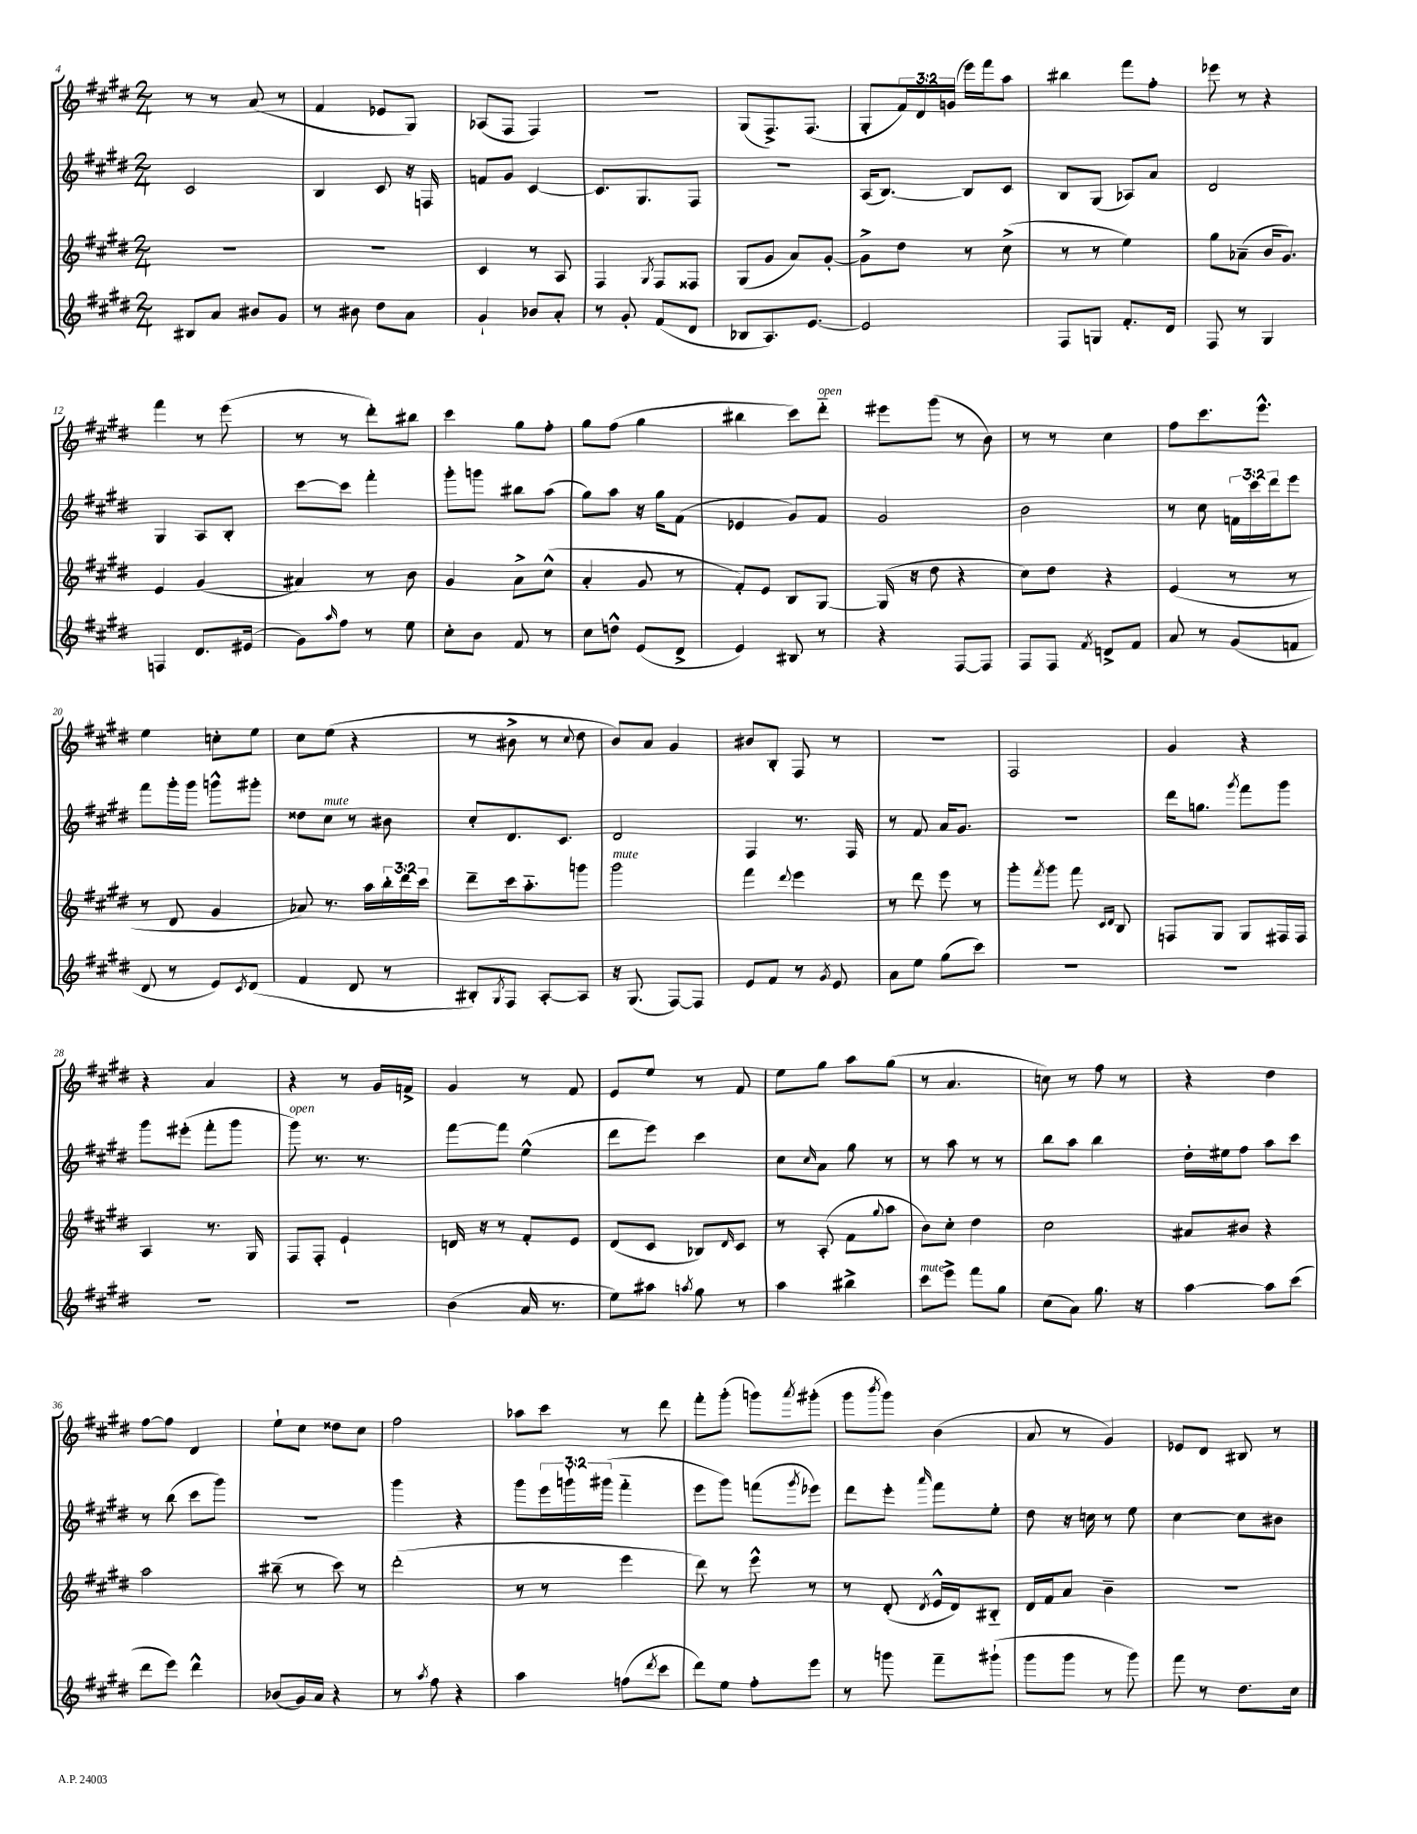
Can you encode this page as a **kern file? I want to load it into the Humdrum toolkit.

**kern	**kern	**kern	**kern
*part4	*part3	*part2	*part1
*staff4	*staff3	*staff2	*staff1
*clefG2	*clefG2	*clefG2	*clefG2
*k[f#c#g#d#]	*k[f#c#g#d#]	*k[f#c#g#d#]	*k[f#c#g#d#]
*M2/4	*M2/4	*M2/4	*M2/4
=4	=4	=4	=4
8B#X/L	2r	2c#/	8r
8a/J	.	.	8r
8b#X/L	.	.	(8a/
8g#/J	.	.	8r
=5	=5	=5	=5
8r	2r	4B/	4f#/
8b#X\	.	.	.
8dd#\L	.	8c#/	8e-X/L
8a\J	.	16r	8G#/J)
.	.	16Fn/	.
=6	=6	=6	=6
4g#`/	4c#/	8fn/L	(8A-X/L
.	.	8g#/J	8F#/J
8b-X/L	8r	[4c#/	4F#/)
8a'/J	8A/	.	.
=7	=7	=7	=7
8r	4F#/	8.c#/L]	2r
8g#'/	.	.	.
.	.	8.G#/	.
.	8qG#/	.	.
(8f#/L	8F#/L	.	.
8d#/J	8F##X/J	8F#/J	.
=8	=8	=8	=8
8B-X/L	(8G#/L	2r	(8G#/L
8.A/)	8g#/J	.	8.F#^/)
.	8a/L)	.	.
[8.e/J	.	.	(8.F#/J
.	[8g#'/J	.	.
=9	=9	=9	=9
2e/]	8g#^\L]	(16A/KL	8G#'/L
.	.	[8.B/J)	.
.	8dd#\J	.	24f#/L)
.	.	.	24d#/
.	.	.	(24gn/JJ
.	8r	8B/L]	16eee\LL)
.	.	.	16fff#\J
.	(8cc#^\	8c#/J	8aa\J
=10	=10	=10	=10
8F#/L	8r	8B/L	4bb#X\
8Gn/J	8r	(8G#/J	.
8.f#'/L	4ee\)	8A-X/L)	8fff#\L
.	.	8a/J	8ff#'\J
16d#/Jk	.	.	.
=11	=11	=11	=11
8F#/	8gg#\L	2d#/	8eee-X\
8r	(8a-X~\J	.	8r
4G#/	16b/KL	.	4r
.	8.g#/J)	.	.
!!LO:LB:g=z
=12	=12	=12	=12
4Fn/	4e/	4G#/	4fff#\
8.d#/L	(4g#/	8A/L	8r
.	.	8B'/J	(8eee\
(16e#X/Jk	.	.	.
=13	=13	=13	=13
8g#\L)	4a#X/)	[8ccc#\L	8r
16qqaa/	.	.	.
8ff#\J	.	8ccc#\J]	8r
8r	8r	4fff#'\	8ddd#'\L)
8ee\	8b\	.	8bb#X\J
=14	=14	=14	=14
8cc#'\L	4g#/	8ggg#'\L	4ccc#\
8b\J	.	8gggn\J	.
8f#/	8a^\L	8bb#X\L	8gg#\L
8r	(8cc#^^\J	(8aa\J	8ff#'\J
=15	=15	=15	=15
8cc#\L	4a'/	8gg#\L)	8gg#\L
8ddn^^\J	.	8aa\J	(8ff#\J
(8e/L	8g#/	16r	4gg#\
.	.	16gg#\KL	.
8d#^/J	8r	(8f#\J	.
=16	=16	=16	=16
4e/)	8f#'/L)	4e-X/	4bb#X\
.	8e/J	.	.
8B#X/	8B/L	8g#/L)	8ccc#\L)
!	!	!	!LO:TX:a:i:t=open
8r	[8G#/J	8f#/J	8ddd#\J
=17	=17	=17	=17
4r	(16G#/]	2g#/	8eee#X\L
.	16r	.	.
.	8dd#\	.	(8ggg#\J
[8F#/L	4r	.	8r
8F#/J]	.	.	8b\)
=18	=18	=18	=18
8F#/L	8cc#\L)	2b\	8r
8F#/J	8dd#\J	.	8r
8qf#/	.	.	.
8dn^/L	4r	.	4cc#\
8f#/J	.	.	.
=19	=19	=19	=19
8a/	(4e/	8r	8ff#\L
8r	.	8cc#\	8.ccc#\
(8g#/L	8r	24fn\LL	.
.	.	24ccc#\	.
.	.	.	8.eee^^\J
.	.	24ddd#\J	.
8fn/J	8r	8eee\J	.
!!LO:LB:g=z
=20	=20	=20	=20
8d#/	8r	8fff#\L	4ee\
8r	8d#/	16ggg#'\L	.
.	.	16ggg#\JJ	.
8e/L)	4g#/	8gggn^^\L	8ccn'\L
8qc#/	.	.	.
(8d#/J	.	8ggg#X'\J	8ee\J
=21	=21	=21	=21
4f#/	8a-X/)	8dd##X\L	8cc#\L
!	!	!LO:TX:a:i:t=mute	!
.	8.r	8cc#\J	(8ee\J
8d#/	.	8r	4r
.	16aa\LL	.	.
8r	24bb'\	8b#X\	.
.	24ddd#\	.	.
.	24ccc#\JJ	.	.
=22	=22	=22	=22
8B#X'/L)	8ddd#~\L	8cc#'/L	8r
8qG#/	.	.	.
8F#/J	16ccc#\k	8.d#/	8b#X^\
.	8.aa\	.	.
[8A'/L	.	.	8r
.	.	8.c#/J	.
.	.	.	8qqcc#/
8A/J]	8gggn\J	.	8dd#\
=23	=23	=23	=23
!	!LO:TX:a:i:t=mute	!	!
16r	2ggg#\	2d#/	8b/L)
(8.G#/	.	.	.
.	.	.	8a/J
[8F#/L)	.	.	4g#/
8F#/J]	.	.	.
=24	=24	=24	=24
8e/L	4fff#\	4F#/	8b#X/L
8f#/J	.	.	8B'/J
.	8qqddd#/	.	.
8r	4eee\	8.r	8F#/
8qg#/	.	.	.
8e/	.	.	8r
.	.	16F#/	.
=25	=25	=25	=25
8a\L	8r	8r	2r
8ee\J	8ddd#\	8f#/	.
(8gg#\L	8eee\	16a/KL	.
.	.	8.g#/J	.
8ccc#\J)	8r	.	.
=26	=26	=26	=26
2r	8ggg#'\L	2r	2F#/
.	8qfff#/	.	.
.	8ggg#\J	.	.
.	8fff#\	.	.
.	16qqc#/LL	.	.
.	16qqd#/JJ	.	.
.	8B/	.	.
=27	=27	=27	=27
2r	8Fn/L	16ddd#\KL	4g#/
.	.	8.ggn\J	.
.	8G#/J	.	.
.	.	8qggg#/	.
.	8G#/L	8fff#\L	4r
.	16F#X/L	8ggg#\J	.
.	16F#/JJ	.	.
!!LO:LB:g=z
=28	=28	=28	=28
2r	4A/	8ggg#\L	4r
.	.	(8eee#X'\J	.
.	8.r	8fff#'\L	4a/
.	.	8ggg#\J	.
.	16G#/	.	.
=29	=29	=29	=29
!	!	!LO:TX:a:i:t=open	!
2r	8F#/L	8ggg#\)	4r
.	8F#'/J	8.r	.
.	4e`/	.	8r
.	.	8.r	.
.	.	.	16g#/LL
.	.	.	16fn^/JJ
=30	=30	=30	=30
(4b\	16dn/	[8fff#\L	4g#/
.	16r	.	.
.	8r	8fff#\J]	.
16a/	8f#'/L	(4ee^^\	8r
8.r	.	.	.
.	8e/J	.	8f#/
=31	=31	=31	=31
8ee\L)	(8d#/L	8ddd#\L	8e/L
8aa#X\J	8c#/J	8eee\J)	8ee/J
8qaan/	.	.	.
8gg#\	8B-X/L)	4ccc#\	8r
.	16qqd#/	.	.
8r	8c#/J	.	8f#/
=32	=32	=32	=32
4aa\	8r	8cc#\L	8ee\L
.	.	16qqcc#/	.
.	(8A'/	8a\J	8gg#\J
4bb#X^\	8f#\L	8gg#\	8aa\L
.	8qqgg#/	.	.
.	8aa\J	8r	(8gg#\J
=33	=33	=33	=33
!LO:TX:a:i:t=mute	!	!	!
8ccc#\L	8b\L)	8r	8r
8eee^\J	8cc#'\J	8aa\	4.a/
8fff#\L	4dd#\	8r	.
8gg#\J	.	8r	.
=34	=34	=34	=34
(8cc#\L	2cc#\	8bb\L	8ccn\)
8a\J)	.	8aa\J	8r
8.gg#\	.	4bb\	8ff#\
.	.	.	8r
16r	.	.	.
=35	=35	=35	=35
[4aa\	8a#X/L	16dd#'\LL	4r
.	.	16ee#X\J	.
.	8b#X/J	8ff#\J	.
8aa\L]	4r	8aa\L	4dd#\
(8ccc#\J	.	8ccc#\J	.
!!LO:LB:g=z
=36	=36	=36	=36
8ddd#\L	2aa\	8r	[8ff#\L
8eee\J)	.	(8bb\	8ff#\J]
4ddd#^^\	.	8ccc#\L	4d#/
.	.	8ggg#\J)	.
=37	=37	=37	=37
(8b-X/L	(8bb#X~\	2r	8ee`\L
16g#/L)	8r	.	8cc#\J
16a/JJ	.	.	.
4r	8ccc#\)	.	8dd##X\L
.	8r	.	8cc#\J
=38	=38	=38	=38
8r	(2ddd#'\	4ggg#\	2ff#\
8qaa/	.	.	.
8ff#\	.	.	.
4r	.	4r	.
=39	=39	=39	=39
4aa\	8r	8ggg#\L	8aa-X\L
.	8r	24eee\L	8ccc#\J
.	.	24gggn`\	.
.	.	(24ggg#X\JJ	.
(8ffn\L	4eee\	4fff#\	8r
8qddd#/	.	.	.
8ccc#\J	.	.	8ddd#\
=40	=40	=40	=40
8ddd#\L)	8ddd#\)	8eee\L	8fff#'\L
8ee\J	8r	8ggg#\J)	(8ggg#'\J
8ff#'\L	8eee^^\	(8fffn\L	8gggn\L)
.	.	8qggg#/	8qaaa/
8eee\J	8r	8eee-X\J)	(8ggg#X'\J
=41	=41	=41	=41
8r	8r	8ddd#\L	8ggg#\L
.	.	.	8qbbb/
8gggn\	(8d#'/	8eee'\J	8ggg#\J)
.	8qd#/	16qqaaa/	.
8fff#~\L	16e^^/LL	8fff#\L	(4b\
.	16d#/J)	.	.
(8ggg#X`\J	8B#X/J	8ee'\J	.
=42	=42	=42	=42
8ggg#\L	16d#/LL	8dd#\	8a/
.	16f#/J	.	.
8ggg#\J	8a/J	16r	8r
.	.	16ccn\	.
8r	4b~\	8r	4g#/)
8ggg#\)	.	8ee\	.
=43	=43	=43	=43
8fff#\	2r	[4cc#\	8e-X/L
8r	.	.	8d#/J
8.dd#\L	.	8cc#\L]	8B#X/
.	.	8b#X\J	8r
16cc#\Jk	.	.	.
==	==	==	==
*-	*-	*-	*-
